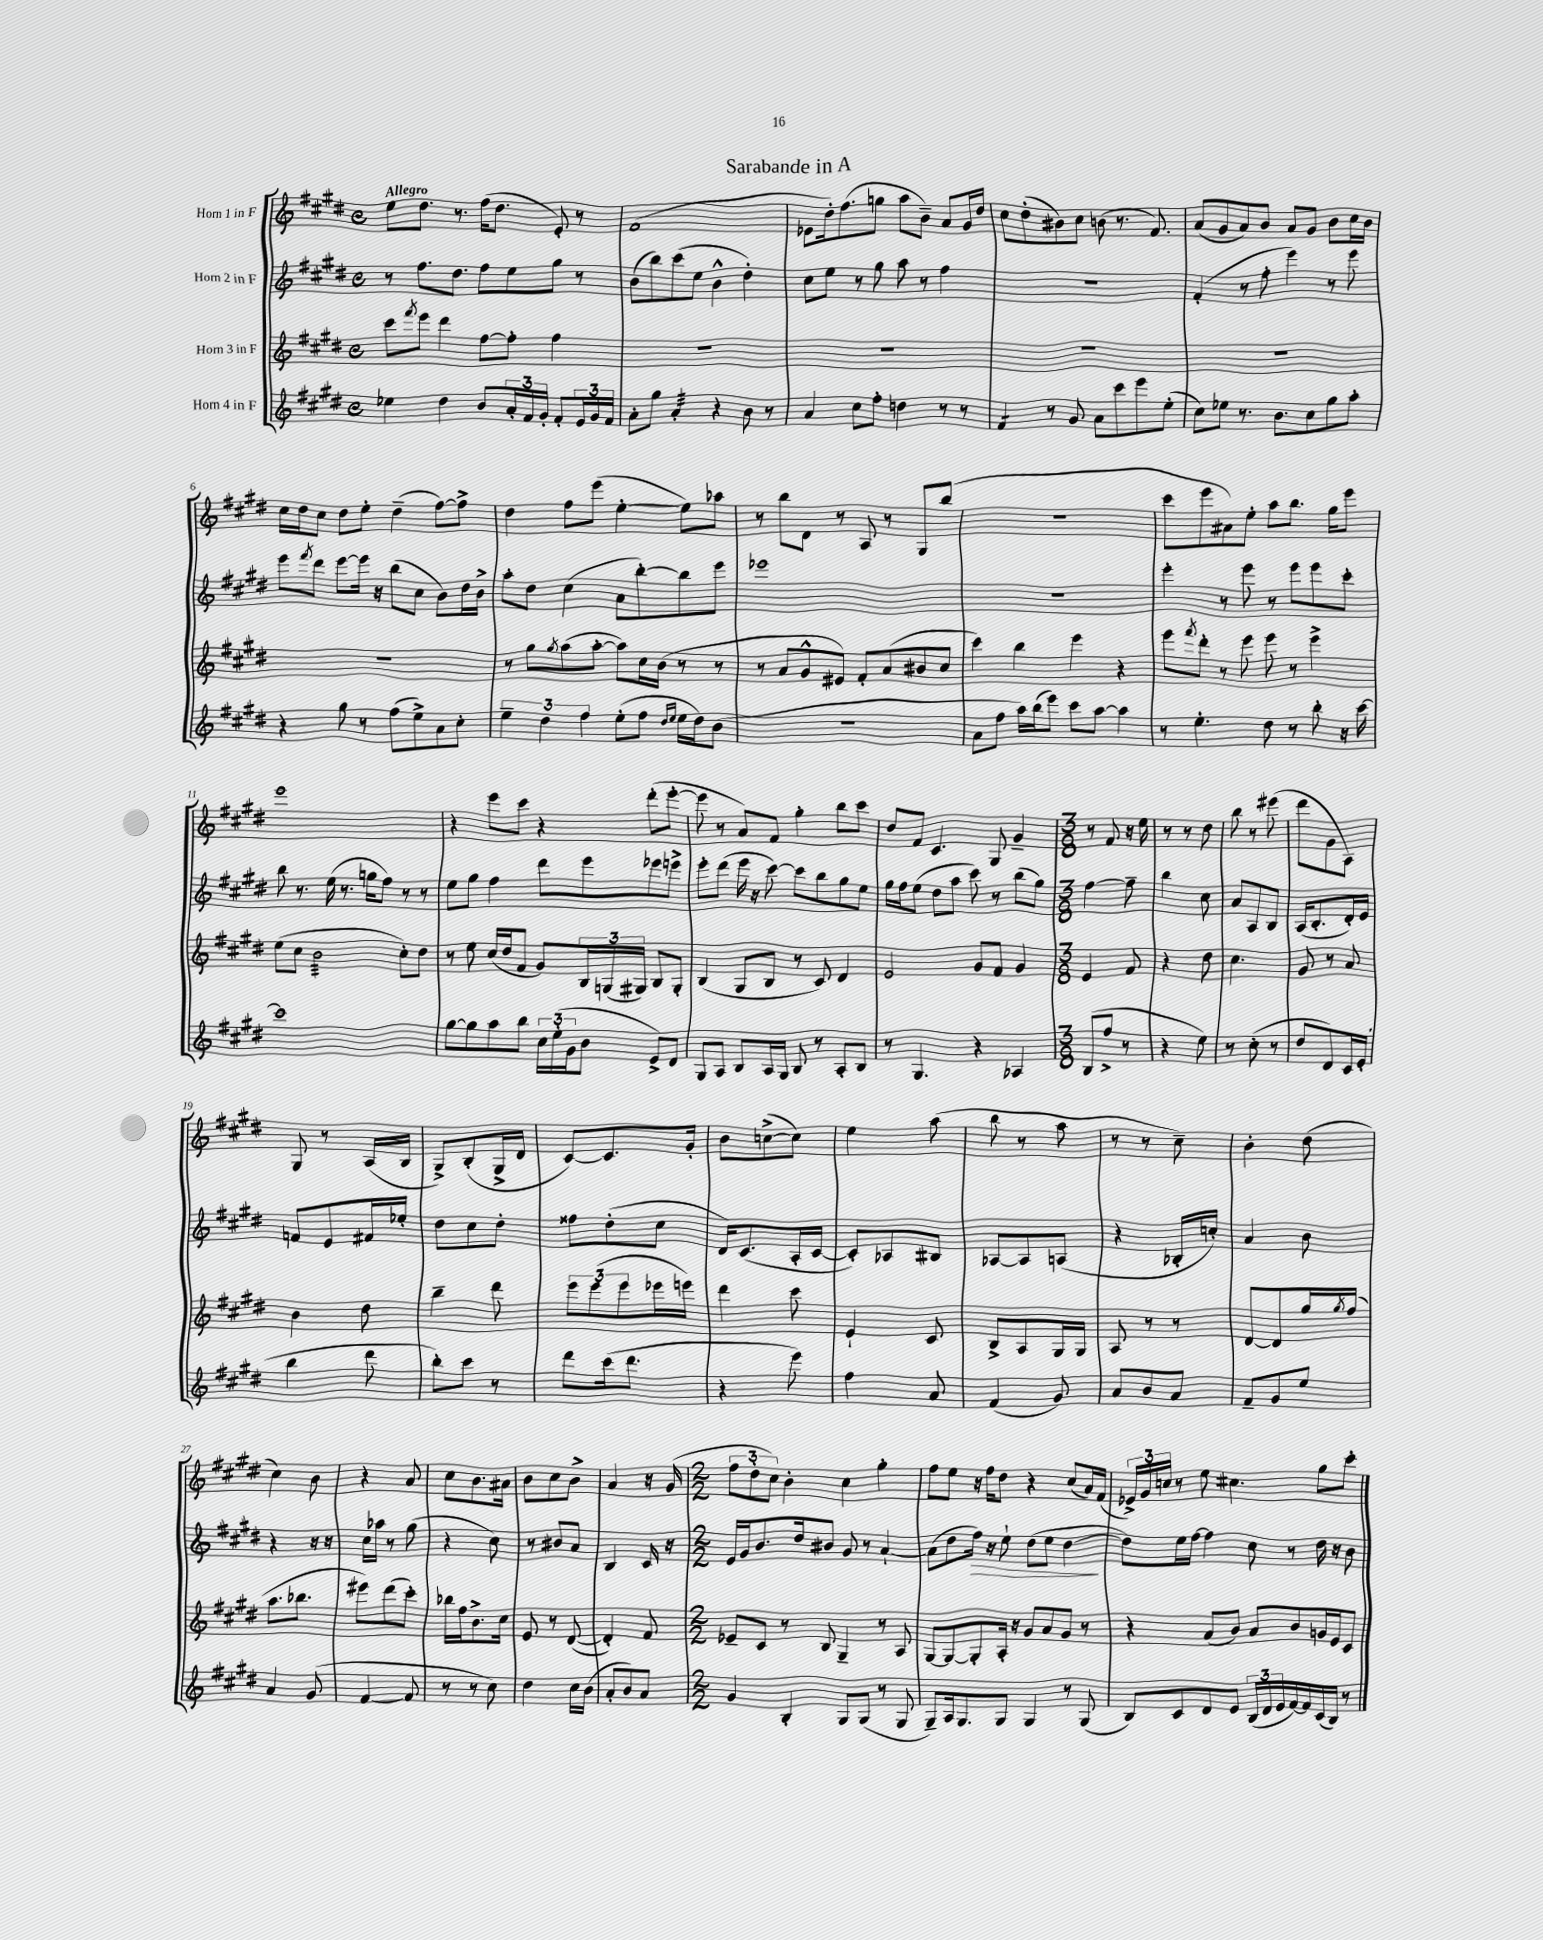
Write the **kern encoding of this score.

**kern	**kern	**kern	**kern
*staff4	*staff3	*staff2	*staff1
*clefG2	*clefG2	*clefG2	*clefG2
*k[f#c#g#d#]	*k[f#c#g#d#]	*k[f#c#g#d#]	*k[f#c#g#d#]
*M4/4	*M4/4	*M4/4	*M4/4
*met(c)	*met(c)	*met(c)	*met(c)
4ee-\	8ccc#\L	8r	8ee\L
.	8qfff#/	.	.
.	8eee\J	8.ff#\L	8.dd#\J
4dd#\	4ddd#\	.	.
.	.	8.dd#\J	8.r
8b/L	[8ff#\L	8ff#\L	(16ff#\LK
.	.	.	8.dd#\J
24a'/L	8ff#'\]J	8ee\	.
24f#/	.	.	.
24g#'/JJ	.	.	.
8f#'/L	4ff#\	8gg#\J	8e'/)
24e/L	.	8r	8r
24g#/	.	.	.
24f#/JJ	.	.	.
=	=	=	=
8a'\L	1r	(8b\L	(1f#
8gg#\J	.	8bb\)	.
4a'/	.	(8ccc#\	.
.	.	8ee\J	.
4r	.	4b^^\	.
8b\	.	4dd#'\)	.
8r	.	.	.
=	=	=	=
4a/	1r	8cc#\L	8e-\L
.	.	8ee\J	16dd#'\k)
.	.	.	(8.ff#\
8cc#\L	.	8r	.
8ff#'\J	.	8gg#\	8gg\J
4dd\	.	8aa\	8aa\L
.	.	8r	8b~\J)
8r	.	4ff#\	8a/L
8r	.	.	16g#/L
.	.	.	16dd#/JJ
=	=	=	=
4f#/	1r	1r	8cc#\L
.	.	.	(8dd#'\
8r	.	.	8b#\)
8g#/	.	.	8cc#\J
8a\L	.	.	(8b\
8ccc#\	.	.	8.r
8eee\	.	.	.
.	.	.	8.f#/)
(8ee'\J	.	.	.
=	=	=	=
8cc#\L)	1r	(4f#'/	(8a/L
8ee-\J	.	.	8g#/
8.r	.	8r	8a/)
.	.	8ff#'\	8b/J
8.b\L	.	.	.
.	.	4eee\)	8a/L
8cc#\	.	.	8g#/J
8gg#\	.	8r	8b\L
8aa'\J	.	8eee\	16cc#\L
.	.	.	16b\JJ
=	=	=	=
4r	1r	8eee\L	16cc#\LL
.	.	.	16dd#\J
.	.	8qfff#/	.
.	.	8ddd#\J	8cc#\J
8gg#\	.	[8eee\L	8dd#\L
8r	.	16eee\]Jk	8ee'\J
.	.	16r	.
(8ff#\L	.	(8bb\L	(4dd#~\
8ee^\)	.	8cc#\J	.
8a\	.	8b\L)	[8ff#\L)
8cc#'\J	.	16dd#\L	8ff#^\]J
.	.	16b^\JJ	.
=	=	=	=
6ee~\	8r	8aa'\L	4dd#\
.	8gg#\L	8dd#\J	.
6dd#\	.	.	.
.	8qgg#/	.	.
.	(8aa\	(4cc#\	8ff#\L
6ff#\	.	.	.
.	[8aa'\J	.	(8eee\J
(8ee'\L	8aa\]L)	8a\L	[4ee'\
8ff#\J	16cc#\L	[8bb'\)	.
.	(16b\JJ	.	.
16qqdd#/LL	.	.	.
16qqee/JJ	.	.	.
16ee\LL	8r	8bb\]	8ee\]L)
16dd#\J)	.	.	.
(8b\J	8r	8eee\J	8aa-\J
=	=	=	=
1r	8r	1eee-	8r
.	8a/L	.	8bb\L
.	8g#^^/	.	8d#\J
.	8e#/J)	.	8r
.	8f#'/L	.	8A/
.	(8a/	.	8r
.	8b#/	.	8G#/L
.	8cc#/J	.	(8bb/J
=	=	=	=
8a\L	4ccc#\)	1r	1r
8ff#\J	.	.	.
16aa\LL)	4bb\	.	.
(16bb\J	.	.	.
8eee\J)	.	.	.
8ccc#\L	4eee\	.	.
[8aa\J	.	.	.
4aa\]	4r	.	.
=	=	=	=
8r	8eee\L	4eee'\	8ccc#\L
.	8qfff#/	.	.
4.ee'\	8ddd#'\J	.	8eee\
.	8r	8r	8a#\)
.	8eee\	8eee\	8ee'\J
8dd#\	8eee\	8r	8aa\L
8r	8r	8eee\L	8.bb\J
8bb'\	4eee^\	8eee\	.
.	.	.	16gg#\LK
16r	.	8ccc#'\J	8eee\J
[16ccc#\	.	.	.
=	=	=	=
1ccc#]	(8ee\L	8bb\	1eee
.	8cc#\J	8.r	.
.	2b\	.	.
.	.	(16ee\	.
.	.	8.r	.
.	.	16gg\LK	.
.	.	8ff#\J)	.
.	8cc#'\L)	8r	.
.	8dd#\J	8r	.
=	=	=	=
[8gg#\L	8r	8ee\L	4r
8gg#\]	8ee\	8gg#\J	.
8aa\	(16cc#/LL	4ff#\	8eee\L
.	16dd#/J	.	.
8bb\J	8f#/J	.	8ccc#\J
24cc#\LL	8g#/L)	8ddd#\L	4r
(24ee'\	.	.	.
24g#\J	.	.	.
8b\J	24B/L	8eee\	.
.	(24G/	.	.
.	24G#/JJ)	.	.
8e^/L)	8B/L	8eee-\	(8ddd#'\L
8d#/J	8G#'/J	8eee^\J	[8eee'\J
=	=	=	=
8G#/L	(4B/	8eee'\L	8eee\]
8A/J	.	(8ddd#\J	8r
8B/L	8G#/L	16eee\	8a/L)
.	.	16r	.
16A/L	8B/J	[8ccc#\)	8f#/J
16G#/JJ	.	.	.
8B/	8r	8ccc#\]L	4gg#'\
8r	8c#/)	8bb\	.
8A'/L	4d#/	8gg#\	8bb\L
8B/J	.	8ee\J	8ccc#\J
=	=	=	=
8r	2e/	16gg#\LL	8dd#/L
.	.	16ff#\J	.
4.G#/	.	(8ee\J	8f#/J
.	.	8dd#\L	4.c#/
.	.	8aa\J	.
4r	8g#/L	8ccc#\)	.
.	8f#/J	8r	8G#/
4A-/	4g#/	(8bb\L	4g#~/
.	.	8gg#\J)	.
=	=	=	=
*M3/8	*M3/8	*M3/8	*M3/8
(8B/L	4e/	[4ff#\	8r
8ff#^/J	.	.	8f#/
8r	8f#/	8ff#~\]	16r
.	.	.	16ee\
=	=	=	=
4r	4r	4bb\	8r
.	.	.	8r
8ee\)	8dd#\	8cc#\	8dd#\
=	=	=	=
8r	4.cc#\	8a/L	8bb\
(8cc#'\	.	8A/	8r
8r	.	8B/J	(8eee#\
=	=	=	=
8dd#/L	8g#/	(16A/LK	8ddd#\L
.	.	8.B'/	.
8d#/)	8r	.	8g#\
16c#/L	8a/	16d#'/L)	8A\J)
(16e'/JJ	.	16e/JJ	.
=	=	=	=
4bb\	4b\	8f/L	8G#/
.	.	8e/	8r
8ddd#\	8dd#\	16f#/L	(16A/LL
.	.	16ee-'/JJ	16B/JJ
=	=	=	=
8bb'\L)	4bb~\	8dd#\L	8G#^/L)
8ccc#\J	.	8cc#\	(8B'/
8r	8ddd#\	8dd#'\J	16G#^/L
.	.	.	16d#/JJ
=	=	=	=
8ddd#\L	12eee\L	8ff##\L	[8c#/L)
.	(12eee\	.	.
(16ccc#\k	.	(8dd#'\	8.c#/]
.	12eee\	.	.
8.ddd#\J	.	.	.
.	16eee-\L	8cc#\J	.
.	16eee\JJ)	.	16g#'/Jk
=	=	=	=
4r	4ddd#\	16d#/LK)	8b\L
.	.	(8.c#/	.
.	.	.	([8cc^\
8eee\)	8ccc#\	16A'/L	8cc\]J)
.	.	[16c#/JJ	.
=	=	=	=
4ff#\	4e`/	8c#'/]L)	4ee\
.	.	8A-/	.
8a/	8c#/	8B#/J	(8aa\
=	=	=	=
(4f#/	8B^/L	[8A-/L	8bb\
.	8A/	8A-/]	8r
8g#/)	16G#/L	(8A/J	8aa\
.	16G#/JJ	.	.
=	=	=	=
8a/L	8A/	4r	8r
8b/	8r	.	8r
8a/J	8r	16B-'/LL	8cc#~\)
.	.	16cc'/JJ)	.
=	=	=	=
8f#~/L	[8d#/L	4a/	4b'\
8g#/	8d#/]	.	.
8ee/J	16gg#/L	8b\	(8dd#\
.	8qgg#/	.	.
.	(16ff#/JJ	.	.
=	=	=	=
4a/	8.aa\L	4r	4cc#\)
.	8.bb-\J	.	.
(8g#/	.	16r	8b\
.	.	16r	.
=	=	=	=
[4f#/	8eee#\L)	16cc#\LL	4r
.	.	16aa-\JJ	.
.	(8ddd#\	8r	.
8f#/]	8ccc#'\J)	(8gg#\	8a/
=	=	=	=
8r	16bb-\LL	4r	8cc#\L
.	16ff#\J	.	.
8r	8.b^\	.	8.b\
8cc#\)	.	8cc#\)	.
.	16cc#\Jk	.	16a#\Jk
=	=	=	=
4dd#\	8e/	8r	8b\L
.	8r	8b#/L	8cc#\
16cc#\LL	([8d#/	8a/J	8b^\J
(16b\JJ	.	.	.
=	=	=	=
8a'/L	4d#'/])	4B/	4a/
8b/)	.	.	.
8a/J	8f#/	16c#/	16r
.	.	16r	(16g#/
=	=	=	=
*M2/2	*M2/2	*M2/2	*M2/2
4g#/	8e-~/L	16e/LL	12ff#\L
.	.	16g#/J	.
.	.	.	12dd#'\
.	8c#/J	8.b/	.
.	.	.	12cc#\J)
4B'/	8r	.	4b'\
.	.	16dd#/k	.
.	8B/	8b#/J	.
8G#/L	4G#~/	8g#/	4cc#\
(8G#/J	.	8r	.
8r	8r	[4a`/	4gg#'\
8G#/	8A/	.	.
=	=	=	=
8G#~/L)	[8G#/L	(8a\]L	8ff#\L
16A/k	8G#/_	8dd#\	8ee\J
8.G#/	.	.	.
.	8G#'/]	16ff#\Jk)	16r
.	.	16r	16ff#\LK
8G#/J	16A'/Jk	8ee`\	8dd#\J
.	16r	.	.
4G#/	8g#/L	(8dd#\L	4r
.	8a/	8ee\J	.
8r	8g#/J	[4dd#\	(8cc#/L
(8G#/	8r	.	16a/L)
.	.	.	(16f#/JJ
=	=	=	=
8B/L)	4r	8dd#\]L)	24e-^/LL)
.	.	.	24g#/
.	.	.	24cc/JJ
8c#/	.	16ee\L	8r
.	.	[16ff#\JJ	.
8d#/	(8a/L	4ff#\]	8ee\
8e/J	8b/J)	.	4.cc#\
(24B/LL	8a/L	8cc#\	.
24d#/	.	.	.
24e/	.	.	.
[16f#/)	8b/	8r	.
16f#/]	.	.	.
(16c#/	16g/L	16dd#\	8gg#\L
16B/JJ)	16e/J	16r	.
8r	8c#/J	8b\	8ccc#'\J
==	==	==	==
*-	*-	*-	*-
